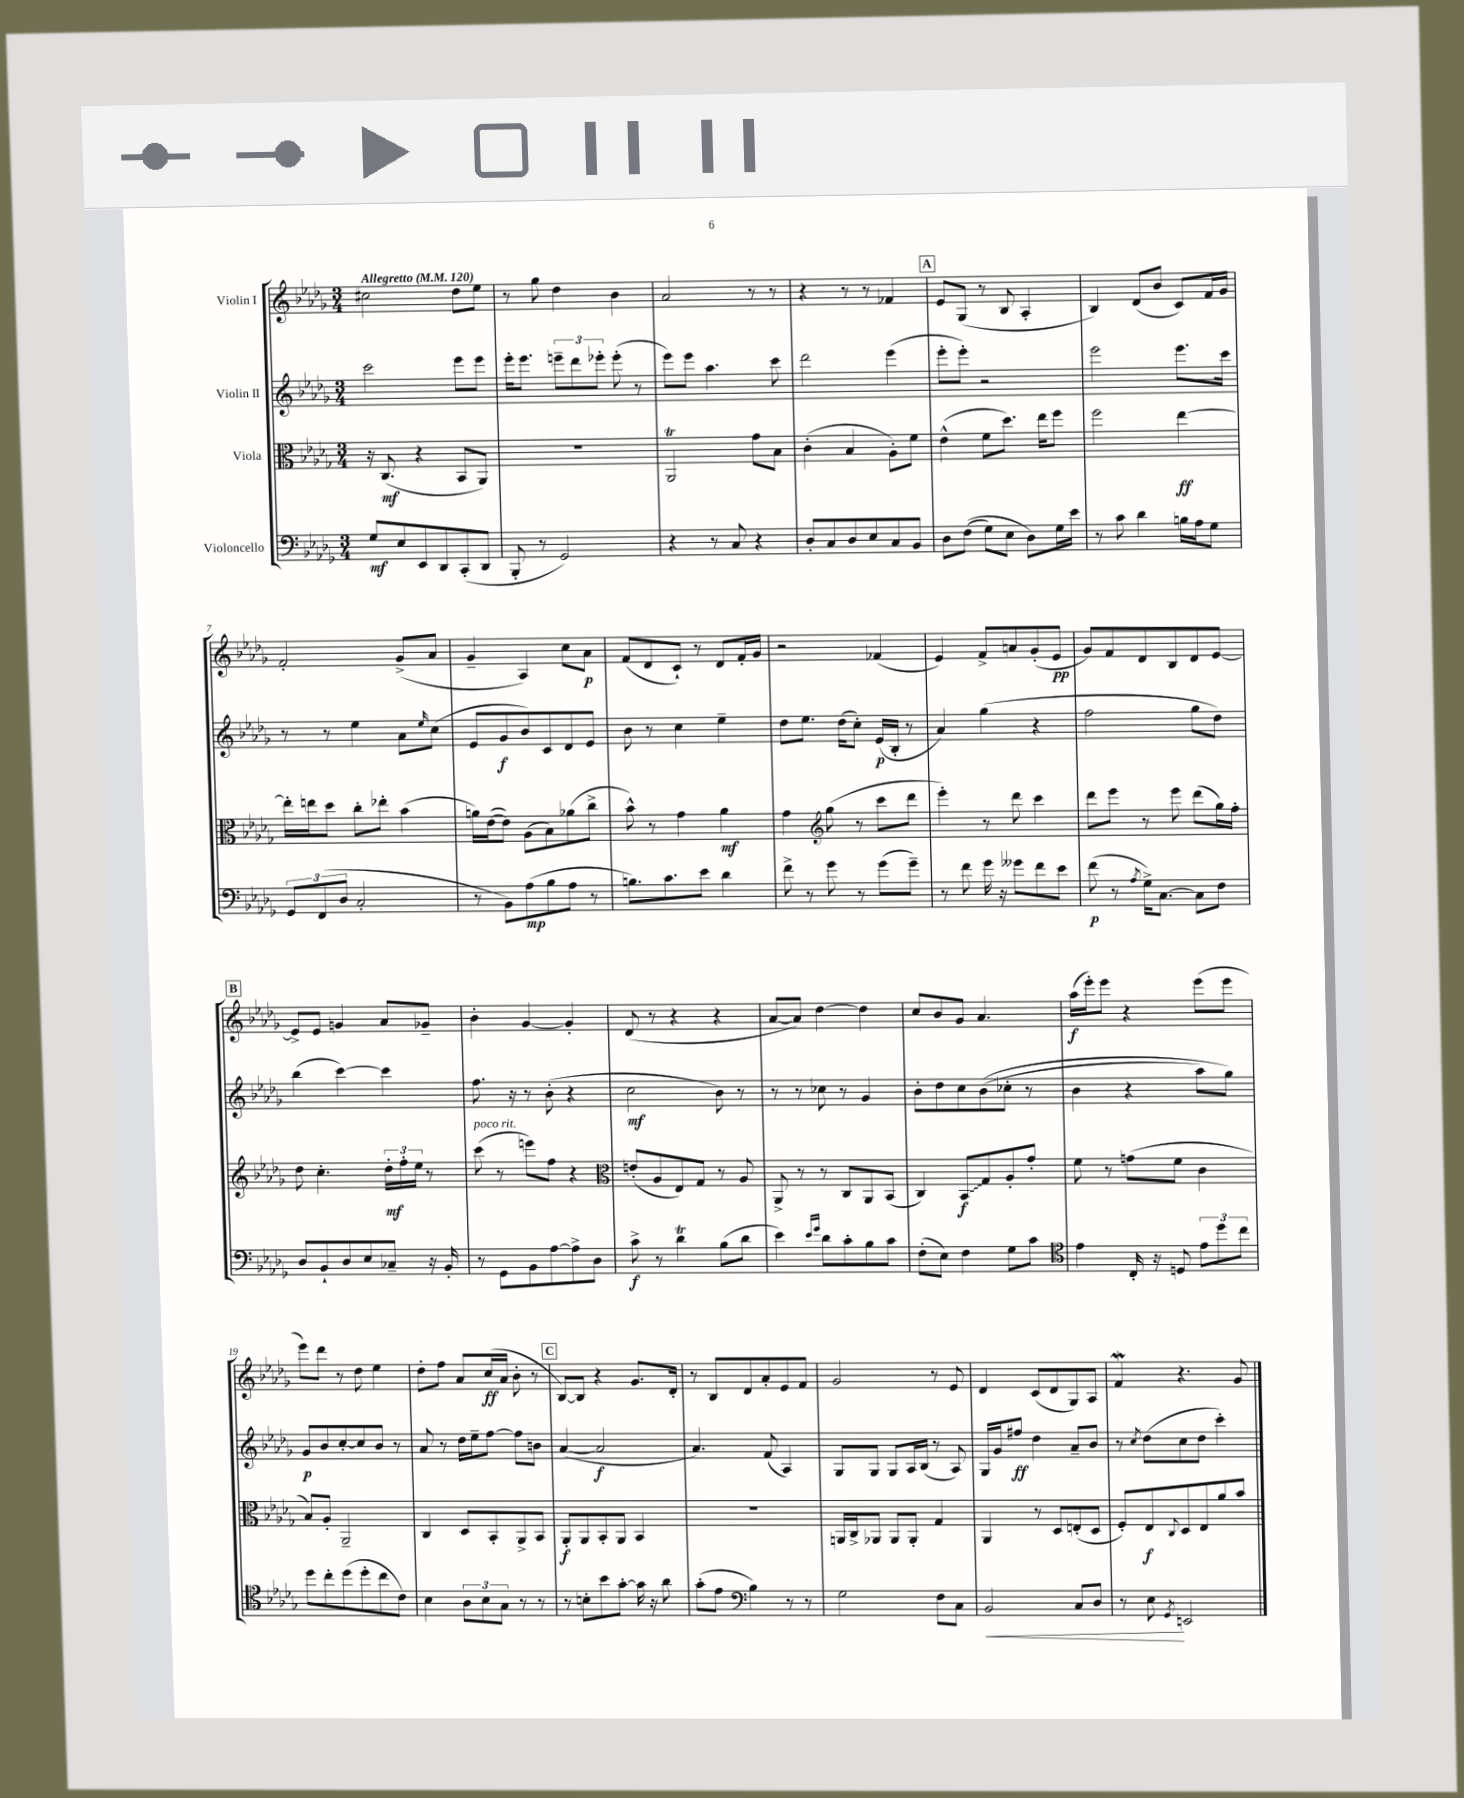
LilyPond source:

<<
\new StaffGroup <<
\new Staff = "s0" \with { instrumentName = "Violin I" } {
    \clef treble \key des \major \numericTimeSignature \time 3/4 \tempo "Allegretto" 4 = 120
    cis''2 des''8 ees''8 |
    r8 ges''8 des''4 bes'4 |
    aes'2 r8 r8 |
    r4 r8 r8 fes'4 |
    \mark \markup { \box "A" } ees'8 ges8( r8 bes8 aes4-. |
    bes4) des'8( bes'8 c'8) f'16 ges'16 |
    f'2-. ges'8->( aes'8 |
    ges'4-- aes4) c''8 aes'8\p |
    f'8( des'8 c'8-!) r8 des'8 f'16-. ges'16 |
    r2 fes'4( |
    ees'4) f'8-> a'8 ges'8-.( ees'8\pp |
    ges'8) f'8 des'8 bes8 des'8 ees'8~ |
    \mark \markup { \box "B" } ees'8-> ees'8 g'4 aes'8 ges'8-- |
    bes'4-. ges'4~ ges'4-. |
    des'8( r8 r4 r4 |
    aes'8~ aes'8) des''4~ des''4 |
    c''8 bes'8 ges'8 aes'4. |
    aes''16\f( ees'''16-.) ees'''8 r4 ees'''8( ees'''8 |
    ees'''8) des'''8 r8 des''8 ees''4 |
    des''8-. f''8 aes'8 c''16\ff( aes'16 bes'8-. r8 |
    \mark \markup { \box "C" } bes8~) bes8 r4 ges'8. des'16-. |
    r8 bes8 des'8 aes'8-. ees'8 f'8 |
    ges'2 r8 ees'8 |
    des'4 c'8( des'8 ges8) aes8 |
    f'4\mordent r4. ges'8 \bar "|." |
}
\new Staff = "s1" \with { instrumentName = "Violin II" } {
    \clef treble \key des \major \numericTimeSignature \time 3/4
    c'''2 ees'''8 ees'''8 |
    ees'''16-. ees'''8. \tuplet 3/2 { e'''8-- des'''8 ees'''8-. } ees'''8-.( r8 |
    ees'''8) ees'''8 aes''4. c'''8 |
    des'''2 ees'''4( |
    \mark \markup { \box "A" } ees'''8-. ees'''8-.) r2 |
    ees'''2 ees'''8. c'''16 |
    r8 r8 ees''4 aes'8 \grace { ees''16 } c''8( |
    ees'8 ges'8\f bes'8) c'8 des'8 ees'8 |
    bes'8 r8 c''4 ees''4-- |
    des''8 ees''8. des''16( c''8-.) ees'16\p( bes16-. r8 |
    aes'4) ges''4( r4 |
    f''2 ges''8 des''8) |
    \mark \markup { \box "B" } bes''4( c'''4~) c'''4 |
    f''8. r16 r8 bes'8-.( r4 |
    c''2\mf bes'8) r8 |
    r8 r8 ces''8 r8 ges'4 |
    bes'8-. des''8 c''8 bes'8(\( ces''8-. r8 |
    bes'4 r4 aes''8) ges''8\) |
    ges'8\p bes'8 c''8~-. c''8 bes'8 r8 |
    aes'8 r8 des''16 ees''16-- f''8~ f''8 b'8 |
    \mark \markup { \box "C" } aes'4~( aes'2\f |
    aes'4.) f'8( aes4) |
    ges8 ges8 ges8 aes16 bes16( r8 aes8) |
    ges16 ges'16 fis''8\ff des''4 aes'8-- bes'8 |
    r8 \acciaccatura { c''8 } des''8( c''8 des''8 c'''4-.) \bar "|." |
}
\new Staff = "s2" \with { instrumentName = "Viola" } {
    \clef alto \key des \major \numericTimeSignature \time 3/4
    r16 c8.\mf( r4 bes,8 aes,8) |
    R2. |
    aes,2\trill ges'8 bes8 |
    c'4-.( bes4 aes8-.) f'8 |
    \mark \markup { \box "A" } ees'4-^( f'8 des''8.) ees''16 f''8 |
    f''2 ees''4~\ff |
    ees''16-. e''16 des''8 c''8-. ees''8-. bes'4( |
    a'16) ees'16~( ees'8) aes8( bes8) aes'8( c''8-> |
    bes'8-^) r8 ges'4 aes'4\mf |
    ges'4 \clef treble ges''8( r8 c'''8 des'''8 |
    ees'''4-.) r8 des'''8 c'''4 |
    des'''8 ees'''8 r8 ees'''8 des'''8( ges''16) f''16-. |
    \mark \markup { \box "B" } des''8 c''4.-. \tuplet 3/2 { des''16-.\mf f''16-. ees''16 } r8 |
    c'''8^\markup { \italic "poco rit." }( r8 e'''8) f''8 r4 |
    \clef alto e'8-.( aes8 ees8) ges8 r8 aes8 |
    aes,8-> r8 r8 c8 aes,8 bes,8( |
    c4) \once \override Glissando.style = #'zigzag bes,8\glissando\f ges8 aes8-. ges'8-. |
    f'8 r8 g'8( f'8 c'4 |
    bes8) aes8-. aes,2-- |
    c4 des8 bes,8-. aes,8-> bes,8 |
    \mark \markup { \box "C" } aes,8-.\f aes,8 bes,8-. aes,8 bes,4 |
    R2. |
    a,16 c16-> aes,8 aes,8 aes,8-. ges4 |
    aes,4 r8 des8 e8-.( des8 |
    f8-.) ees8\f \appoggiatura { c8 } des8 ees8 aes'8 bes'8 \bar "|." |
}
\new Staff = "s3" \with { instrumentName = "Violoncello" } {
    \clef bass \key des \major \numericTimeSignature \time 3/4
    ges8\mf ees8 ees,8 des,8 c,8-.( des,8 |
    bes,,8-. r8 ges,2) |
    r4 r8 c8 r4 |
    des8-. c8 des8 ees8 c8 bes,8 |
    \mark \markup { \box "A" } des8 f8(\( ges8) ees8 des8\) ges16 ees'16 |
    r8 c'8 des'4 b16 aes16 ges8 |
    \tuplet 3/2 { ges,8 f,8( des8 } c2-. |
    r8 bes,8) aes8\mp( bes8 aes8 r8 |
    b8.) c'8. ees'8 des'4 |
    f'8-> r8 ges'8 r8 ges'8( ges'8--) |
    r8 f'8 ges'16 r16 geses'8 f'8 ees'8 |
    f'8\p( r8 \acciaccatura { aes8 } ges16->) c8.~ c8 f8 |
    \mark \markup { \box "B" } des8 bes,8-! des8 ees8 ces8-- r16 bes,16-. |
    r8 ges,8 bes,8 aes8~ aes8-> des8 |
    c'8->\f r8 des'4\trill bes8( des'8 |
    ees'4) \grace { ees'16 ges'16 } des'8 c'8-. bes8 c'8 |
    f8-.( ees8) f4 ges8 c'8 |
    \clef tenor ees'4 c16-. r16 d8 \tuplet 3/2 { ees'8 des''8 c''8 } |
    des''8 c''8-. des''8( des''8-. c''8 c'8) |
    bes4 \tuplet 3/2 { aes8 bes8 ges8 } r8 r8 |
    \mark \markup { \box "C" } r8 b8-. bes'8 ges'8~-. ges'16 r16 aes'8 |
    ges'8-.( ees'8 \clef bass bes4) r8 r8 |
    ges2 f8 c8 |
    bes,2\< c8 des8 |
    r8 ees8\! \acciaccatura { ges,8 } e,2 \bar "|." |
}
>>
>>
